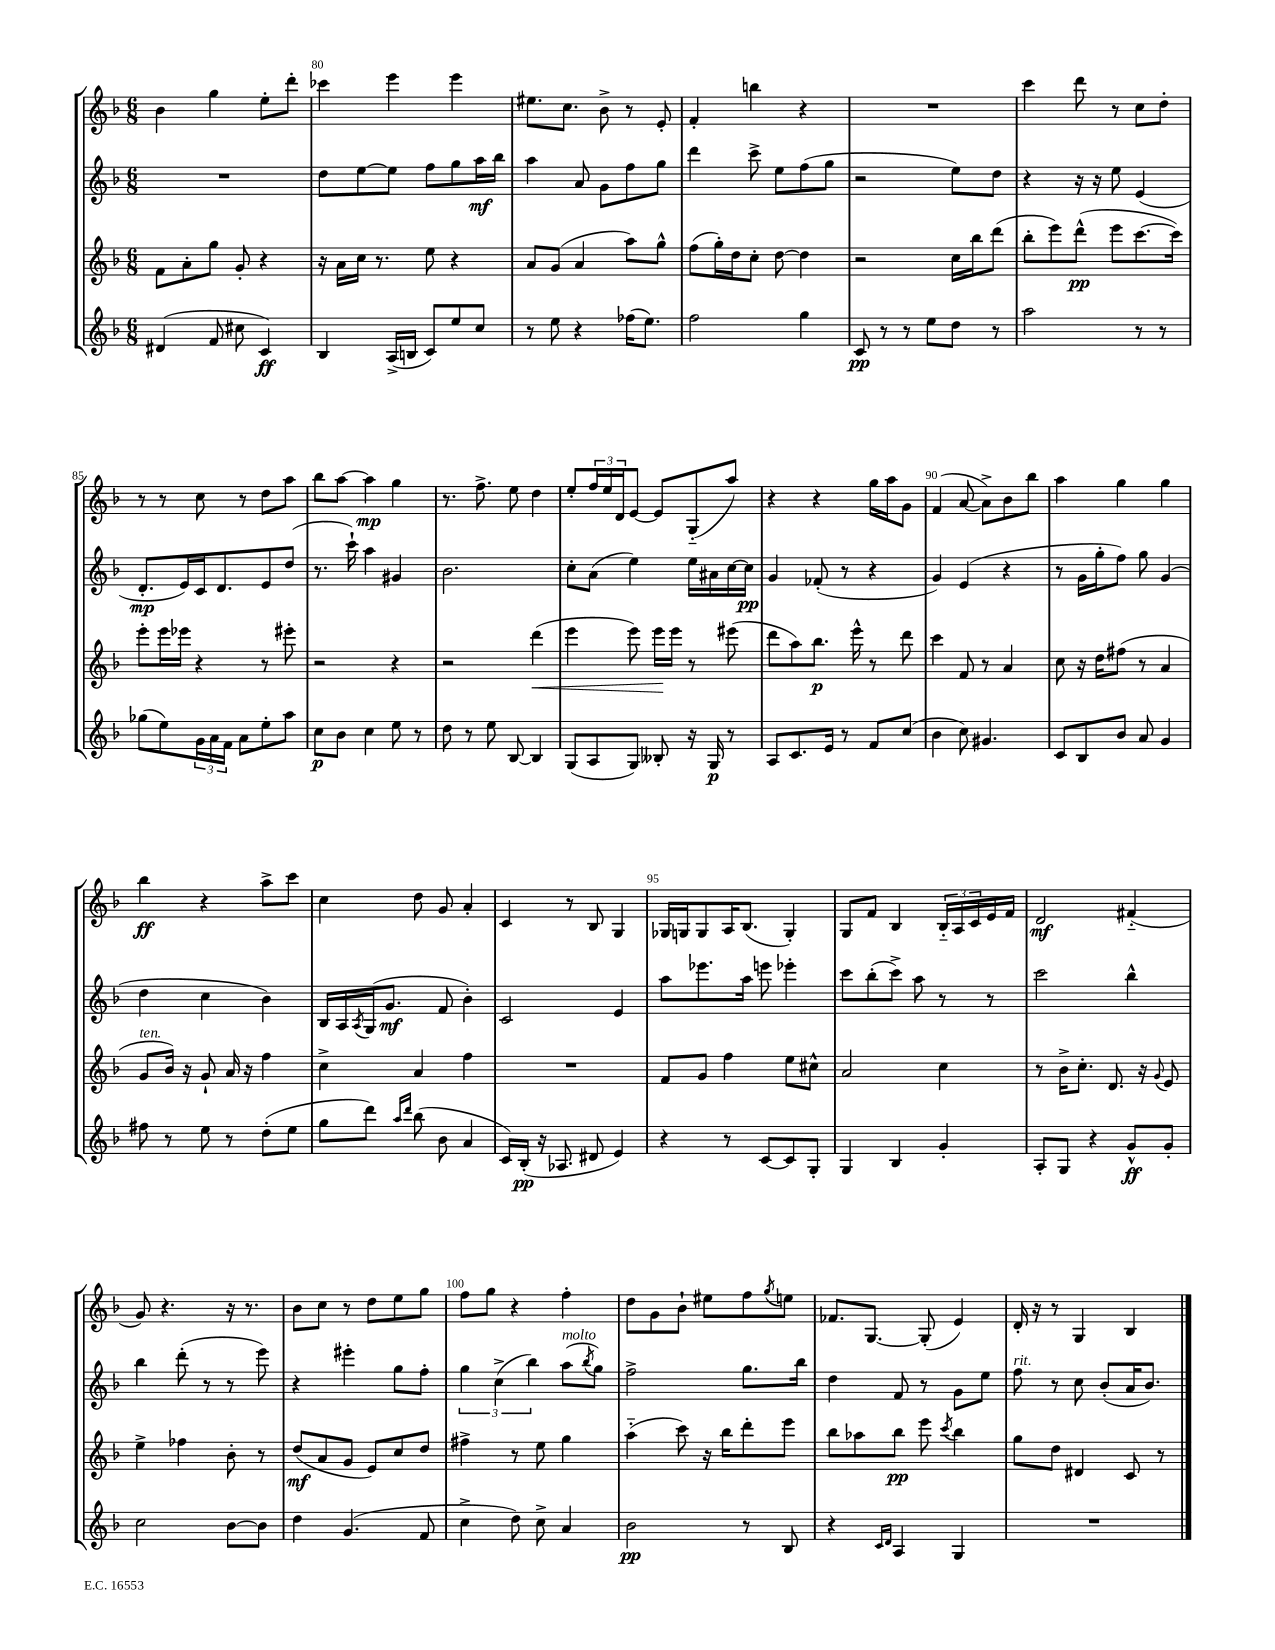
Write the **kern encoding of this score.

**kern	**kern	**kern	**kern
*staff4	*staff3	*staff2	*staff1
*clefG2	*clefG2	*clefG2	*clefG2
*k[b-]	*k[b-]	*k[b-]	*k[b-]
*M6/8	*M6/8	*M6/8	*M6/8
(4d#	8f	2.r	4b-
.	8a'	.	.
8f	8gg	.	4gg
8cc#	8g'	.	.
4c)	4r	.	8ee'
.	.	.	8ddd'
=	=	=	=
4B-	16r	8dd	4ccc-
.	16a	.	.
.	16cc	[8ee	.
.	8.r	.	.
(16A^	.	8ee]	4eee
16B	.	.	.
8c)	8ee	8ff	.
8ee	4r	8gg	4eee
8cc	.	16aa	.
.	.	16bb-	.
=	=	=	=
8r	8a	4aa	8.ee#
8ee	(8g	.	.
.	.	.	8.cc
4r	4a	8a	.
.	.	8g	8b-^
(16ff-	8aa)	8ff	8r
8.ee)	.	.	.
.	8gg^^	8gg	8e'
=	=	=	=
2ff	(8ff	4ddd	4f'
.	16gg')	.	.
.	16dd	.	.
.	8cc'	8ccc^	4bb
.	[8dd	8ee	.
4gg	4dd]	(8ff	4r
.	.	8gg	.
=	=	=	=
8c	2r	2r	2.r
8r	.	.	.
8r	.	.	.
8ee	.	.	.
8dd	16cc	8ee)	.
.	16bb-	.	.
8r	(8ddd	8dd	.
=	=	=	=
2aa	8bb-'	4r	4ccc
.	8eee)	.	.
.	(8ddd^^	16r	8ddd
.	.	16r	.
.	8eee	8ee	8r
8r	[8.ccc	(4e	8cc
8r	.	.	8dd'
.	16ccc])	.	.
=	=	=	=
(8gg-	8eee'	8.d'	8r
8ee)	16eee	.	8r
.	16eee-	16e)	.
24g	4r	16c	8cc
24a	.	.	.
.	.	8.d	.
24f	.	.	.
8a	.	.	8r
8ee'	8r	8e	8dd
8aa	8eee#'	(8dd	8aa
=	=	=	=
8cc	2r	8.r	8bb-
8b-	.	.	[8aa
.	.	16ccc`)	.
4cc	.	4aa	4aa]
8ee	4r	4g#	4gg
8r	.	.	.
=	=	=	=
8dd	2r	2.b-	8.r
8r	.	.	.
.	.	.	8.ff^
8ee	.	.	.
[8B-	.	.	8ee
4B-]	(4ddd	.	4dd
=	=	=	=
(8G	4eee	8cc'	8ee'
8A	.	(8a	24ff
.	.	.	24ee
.	.	.	24d
8G)	8eee)	4ee)	[8e
8B--'	16eee	.	8e]
.	16eee	.	.
16r	8r	16ee	(8G'~
16G	.	16a#	.
8r	(8eee#	[16cc	8aa)
.	.	16cc]	.
=	=	=	=
8A	8ddd	4g	4r
8.c	8aa)	.	.
.	8.bb-	(8f-'	4r
16e	.	.	.
8r	.	8r	.
.	16eee^^	.	.
8f	8r	4r	16gg
.	.	.	16aa
(8cc	8ddd	.	8g
=	=	=	=
4b-	4ccc	4g)	(4f
8cc)	8f	(4e	[8a
4.g#	8r	.	8a^])
.	4a	4r	8b-
.	.	.	8bb-
=	=	=	=
8c	8cc	8r	4aa
8B-	16r	16g	.
.	16dd	16gg'	.
8b-	(8ff#	8ff)	4gg
8a	8r	8gg	.
4g	4a	(4g	4gg
=	=	=	=
8ff#	8g	4dd	4bb-
8r	16b-)	.	.
.	16r	.	.
8ee	8g`	4cc	4r
8r	16a	.	.
.	16r	.	.
(8dd'	4ff	4b-)	8aa^
8ee	.	.	8ccc
=	=	=	=
8gg	4cc^	16B-	4cc
.	.	16A	.
.	.	8qA	.
8ddd)	.	(16G	.
.	.	8.g	.
16qqaa	.	.	.
16qqddd	.	.	.
(8bb-	4a	.	8dd
8b-	.	8f	8g
4a	4ff	4b-')	4a'
=	=	=	=
16c)	2.r	2c	4c
(16B-'	.	.	.
16r	.	.	.
8.A-	.	.	.
.	.	.	8r
8d#	.	.	8B-
4e)	.	4e	4G
=	=	=	=
4r	8f	8aa	16G-
.	.	.	16G
.	8g	8.eee-	8G
8r	4ff	.	16A
.	.	16aa	(8.B-
[8c	.	8eee	.
8c]	8ee	4eee-'	4G')
8G'	8cc#^^	.	.
=	=	=	=
4G	2a	8ccc	8G
.	.	(8bb-'	8f
4B-	.	8ccc^)	4B-
.	.	8aa	.
4g'	4cc	8r	24B-'~
.	.	.	24A
.	.	.	24c
.	.	8r	16e
.	.	.	16f
=	=	=	=
8A'	8r	2ccc	2d
8G	16b-^	.	.
.	8.cc'	.	.
4r	.	.	.
.	8.d	.	.
8g^^	.	4bb-^^	(4f#'~
.	16r	.	.
.	8qqg	.	.
8g'	8e	.	.
=	=	=	=
2cc	4ee^	4bb-	8g)
.	.	.	4.r
.	4ff-	(8ddd'	.
.	.	8r	.
[8b-	8b-'	8r	16r
.	.	.	8.r
8b-]	8r	8eee)	.
=	=	=	=
4dd	(8dd	4r	8b-
.	8a	.	8cc
(4.g	8g	4eee#'	8r
.	8e)	.	8dd
.	8cc	8gg	8ee
8f	8dd	8ff'	8gg
=	=	=	=
4cc^	4ff#^	6gg	8ff
.	.	.	8gg
.	.	(6cc^	.
8dd)	8r	.	4r
.	.	6bb-)	.
8cc^	8ee	.	.
4a	4gg	(8aa	4ff'
.	.	8qbb-	.
.	.	8gg)	.
=	=	=	=
2b-	(4aa'~	2ff^	8dd
.	.	.	8g
.	8ccc)	.	8b-`
.	16r	.	8ee#
.	16bb-	.	.
8r	8ddd'	8.gg	8ff
.	.	.	8qgg
8B-	8eee	.	8ee
.	.	16bb-	.
=	=	=	=
4r	8bb-	4dd	8.f-
.	8aa-	.	.
.	.	.	[8.G
16qqc	.	.	.
16qqd	.	.	.
4A	8bb-	8f	.
.	8eee	8r	(8G']
.	8qccc	.	.
4G	4bb-	8g	4e)
.	.	8ee	.
=	=	=	=
2.r	8gg	8ff	16d'
.	.	.	16r
.	8dd	8r	8r
.	4d#	8cc	4G
.	.	(8b-'	.
.	8c	16a	4B-
.	.	8.b-)	.
.	8r	.	.
==	==	==	==
*-	*-	*-	*-
